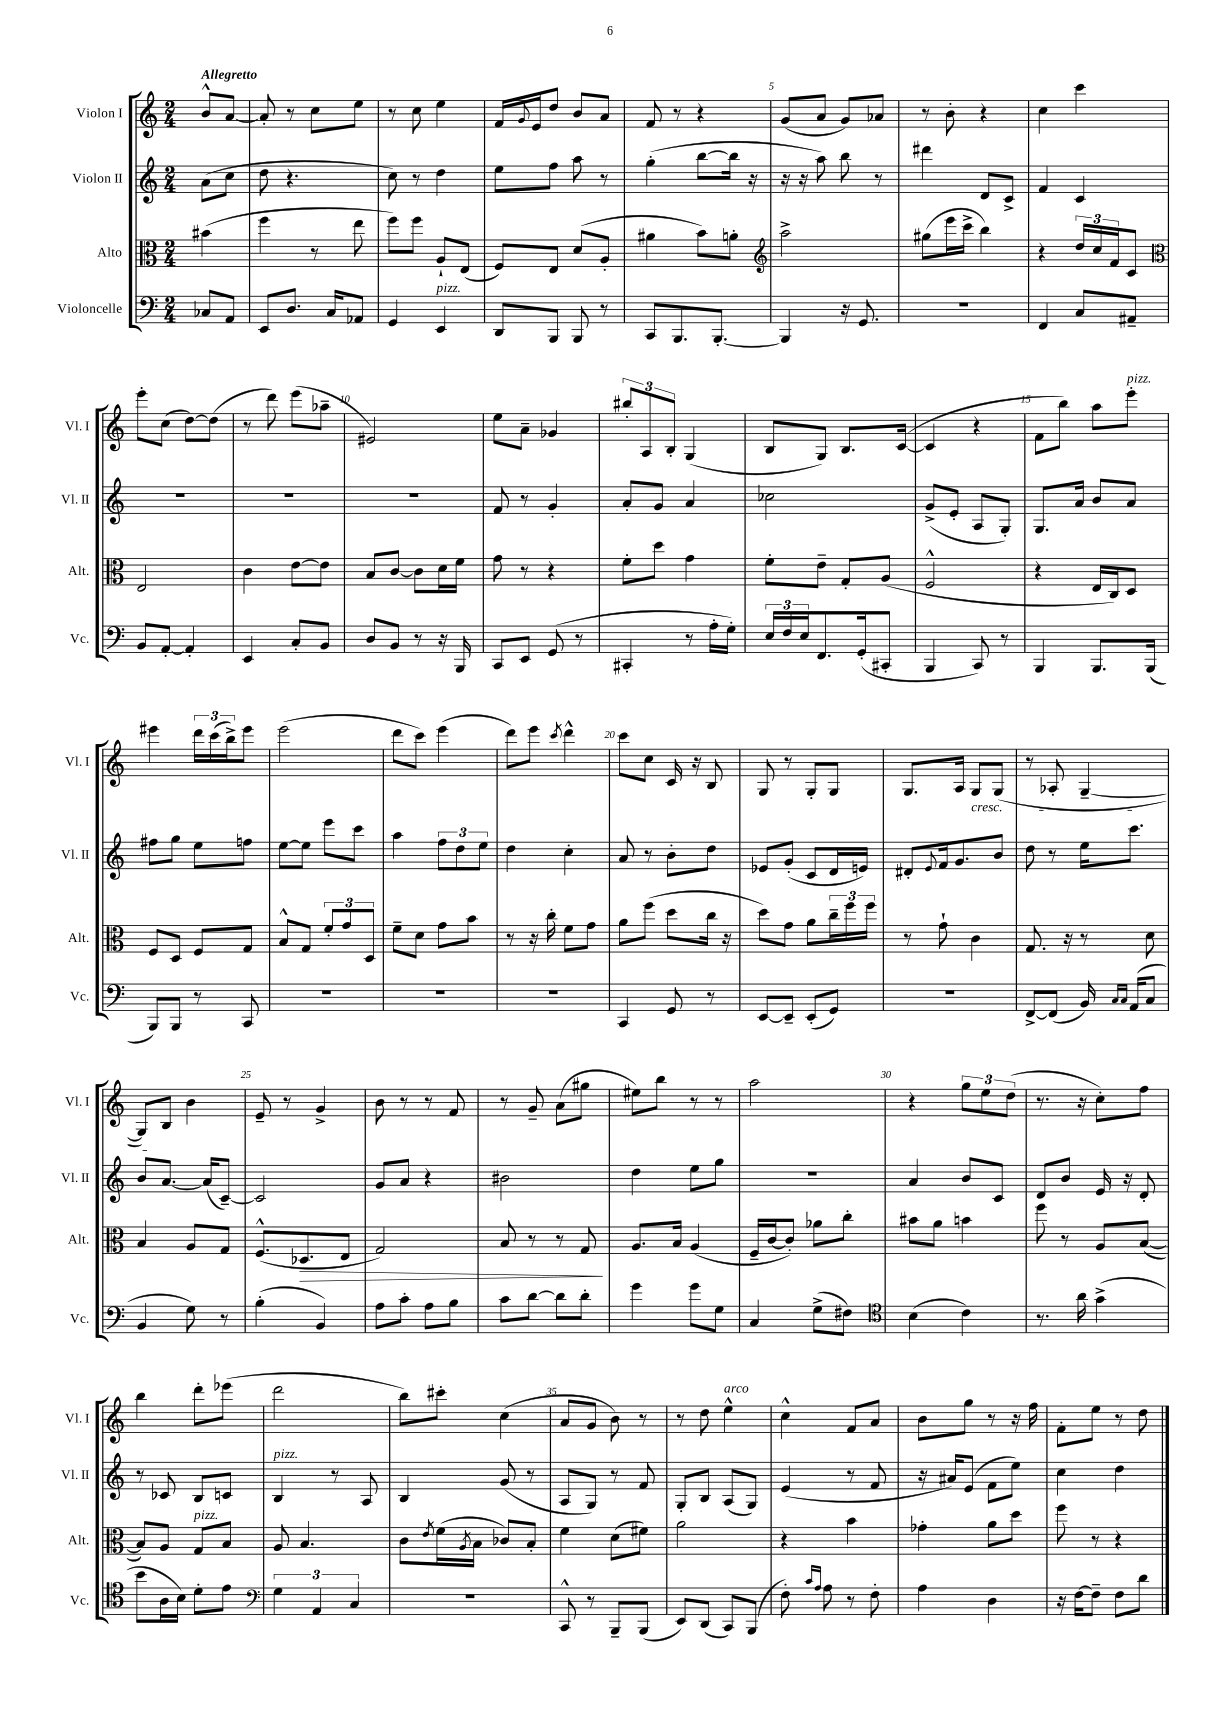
<<
\new StaffGroup <<
\new Staff = "s0" \with { instrumentName = "Violon I" shortInstrumentName = "Vl. I" } {
    \clef treble \key c \major \numericTimeSignature \time 2/4 \partial 4 \tempo "Allegretto"
    b'8-^ a'8~ |
    a'8-. r8 c''8 e''8 |
    r8 c''8 e''4 |
    f'16 \appoggiatura { g'8 } e'16 d''8 b'8 a'8 |
    f'8 r8 r4 |
    g'8( a'8 g'8) aes'8 |
    r8 b'8-. r4 |
    c''4 c'''4 |
    e'''8-. c''8( d''8~) d''8( |
    r8 d'''8) e'''8( aes''8-- |
    eis'2) |
    e''8 a'8-- ges'4 |
    \tuplet 3/2 { bis''8-. a8 b8-. } g4( |
    b8 g8) b8. c'16~( |
    c'4 r4 |
    f'8 b''8) a''8 e'''8-.^\markup { \italic "pizz." } |
    eis'''4 \tuplet 3/2 { d'''16 c'''16( b''16->) } eis'''8 |
    e'''2( |
    d'''8 c'''8) e'''4( |
    d'''8) e'''8 \acciaccatura { c'''8 } d'''4-^ |
    c'''8 c''8 c'16 r16 b8 |
    g8 r8 g8-. g8 |
    g8. a16 g8\cresc g8( |
    r8 aes8-. g4~-- |
    g8\!) b8 b'4 |
    e'8-- r8 g'4-> |
    b'8 r8 r8 f'8 |
    r8 g'8-- a'8( gis''8 |
    eis''8) b''8 r8 r8 |
    a''2 |
    r4 \tuplet 3/2 { g''8 e''8 d''8( } |
    r8. r16 c''8-.) f''8 |
    b''4 d'''8-. ees'''8( |
    d'''2 |
    b''8) cis'''8-. c''4( |
    a'8 g'8 b'8) r8 |
    r8 d''8 e''4-^^\markup { \italic "arco" } |
    c''4-^ f'8 a'8 |
    b'8 g''8 r8 r16 f''16 |
    f'8-. e''8 r8 d''8 \bar "|." |
}
\new Staff = "s1" \with { instrumentName = "Violon II" shortInstrumentName = "Vl. II" } {
    \clef treble \key c \major \numericTimeSignature \time 2/4 \partial 4
    a'8( c''8 |
    d''8 r4. |
    c''8) r8 d''4 |
    e''8 f''8 a''8 r8 |
    g''4-.( b''8~ b''16 r16 |
    r16 r16 a''8) b''8 r8 |
    dis'''4 d'8 c'8-> |
    f'4 c'4 |
    R2 |
    R2 |
    R2 |
    f'8 r8 g'4-. |
    a'8-. g'8 a'4 |
    ces''2 |
    g'8->( e'8-. a8 g8-.) |
    g8. a'16 b'8 a'8 |
    fis''8 g''8 e''8 f''8 |
    e''8~ e''8 e'''8 c'''8 |
    a''4 \tuplet 3/2 { f''8 d''8 e''8 } |
    d''4 c''4-. |
    a'8 r8 b'8-. d''8 |
    ees'8 g'8-.( c'8 d'16 e'16) |
    dis'8-. \appoggiatura { e'8 } f'16 g'8. b'8 |
    d''8 r8 e''16 c'''8. |
    b'8 a'8.~ a'16( c'8~--) |
    c'2 |
    g'8 a'8 r4 |
    bis'2 |
    d''4 e''8 g''8 |
    R2 |
    a'4 b'8 c'8 |
    d'8 b'8 e'16 r16 d'8-. |
    r8 ces'8 b8 c'8 |
    b4^\markup { \italic "pizz." } r8 a8 |
    b4 g'8( r8 |
    a8 g8) r8 f'8 |
    g8-. b8 a8( g8) |
    e'4( r8 f'8 |
    r16 ais'16) e'8( f'8 e''8) |
    c''4 d''4 \bar "|." |
}
\new Staff = "s2" \with { instrumentName = "Alto" shortInstrumentName = "Alt." } {
    \clef alto \key c \major \numericTimeSignature \time 2/4 \partial 4
    bis'4( |
    f''4 r8 e''8 |
    f''8) f''8 a8-! e8( |
    f8) e8 d'8( a8-. |
    ais'4 b'8) a'8-. |
    \clef treble a''2-> |
    gis''8( e'''16 c'''16-> b''4) |
    r4 \tuplet 3/2 { d''16 c''16 f'16 } c'8 |
    \clef alto e2 |
    c'4 e'8~ e'8 |
    b8 c'8~ c'8 d'16 f'16 |
    g'8 r8 r4 |
    f'8-. d''8 g'4 |
    f'8-. e'8-- g8-. a8( |
    f2-^ |
    r4 e16 c16) d8 |
    f8 d8 f8 g8 |
    b8-^ g8 \tuplet 3/2 { f'8-. g'8 d8 } |
    f'8-- d'8 g'8 b'8 |
    r8 r16 c''16-. f'8 g'8 |
    a'8 f''8( d''8 c''16 r16 |
    d''8) g'8 a'8 \tuplet 3/2 { c''16-- f''16 f''16 } |
    r8 g'8-! c'4 |
    g8. r16 r8 d'8 |
    b4 a8 g8 |
    f8.-^( des8.\> e8 |
    g2) |
    b8 r8 r8 g8\! |
    a8. b16 a4( |
    f16-- c'16~ c'8-.) aes'8 c''8-. |
    bis'8 a'8 b'4 |
    f''8 r8 a8 b8~( |
    b8) a8 g8^\markup { \italic "pizz." } b8 |
    a8 b4. |
    c'8 \acciaccatura { e'8 } f'16( \acciaccatura { a8 } b16 ces'8) b8-. |
    f'4 d'8( fis'8) |
    a'2 |
    r4 b'4 |
    ges'4-. a'8 d''8 |
    f''8 r8 r4 \bar "|." |
}
\new Staff = "s3" \with { instrumentName = "Violoncelle" shortInstrumentName = "Vc." } {
    \clef bass \key c \major \numericTimeSignature \time 2/4 \partial 4
    ces8 a,8 |
    e,8 d8. c16 aes,8 |
    g,4 e,4^\markup { \italic "pizz." } |
    d,8 b,,8 b,,8 r8 |
    c,8 b,,8. b,,8.~-. |
    b,,4 r16 g,8. |
    r2 |
    f,4 c8 ais,8-- |
    b,8 a,8~-. a,4-. |
    e,4 c8-. b,8 |
    d8 b,8 r8 r16 b,,16 |
    c,8 e,8 g,8( r8 |
    cis,4-. r8 a16-. g16-.) |
    \tuplet 3/2 { e16 f16 e16 } f,8. g,16-.( cis,8-. |
    b,,4 c,8) r8 |
    b,,4 b,,8. b,,16( |
    b,,8) b,,8 r8 c,8 |
    R2 |
    R2 |
    R2 |
    c,4 g,8 r8 |
    e,8~ e,8-- e,8-.( g,8) |
    R2 |
    f,8~-> f,8( b,16) \grace { c16 c16 } a,16( c8 |
    b,4 g8) r8 |
    b4-.( b,4) |
    a8 c'8-. a8 b8 |
    c'8 d'8~ d'8 d'8-. |
    g'4 g'8 g8 |
    c4 g8->( fis8) |
    \clef tenor b4( c'4) |
    r8. a'16 g'4->( |
    b'8 a16 b16) d'8-. e'8 |
    \clef bass \tuplet 3/2 { g4 a,4 c4 } |
    R2 |
    c,8-^ r8 b,,8-- b,,8( |
    e,8) d,8( c,8) b,,8( |
    f8-.) \grace { c'16 a16 } a8 r8 f8-. |
    a4 d4 |
    r16 f16~ f8-- f8 d'8 \bar "|." |
}
>>
>>
\layout { \context { \Score \override BarNumber.break-visibility = ##(#f #t #t) barNumberVisibility = #(every-nth-bar-number-visible 5) } }
